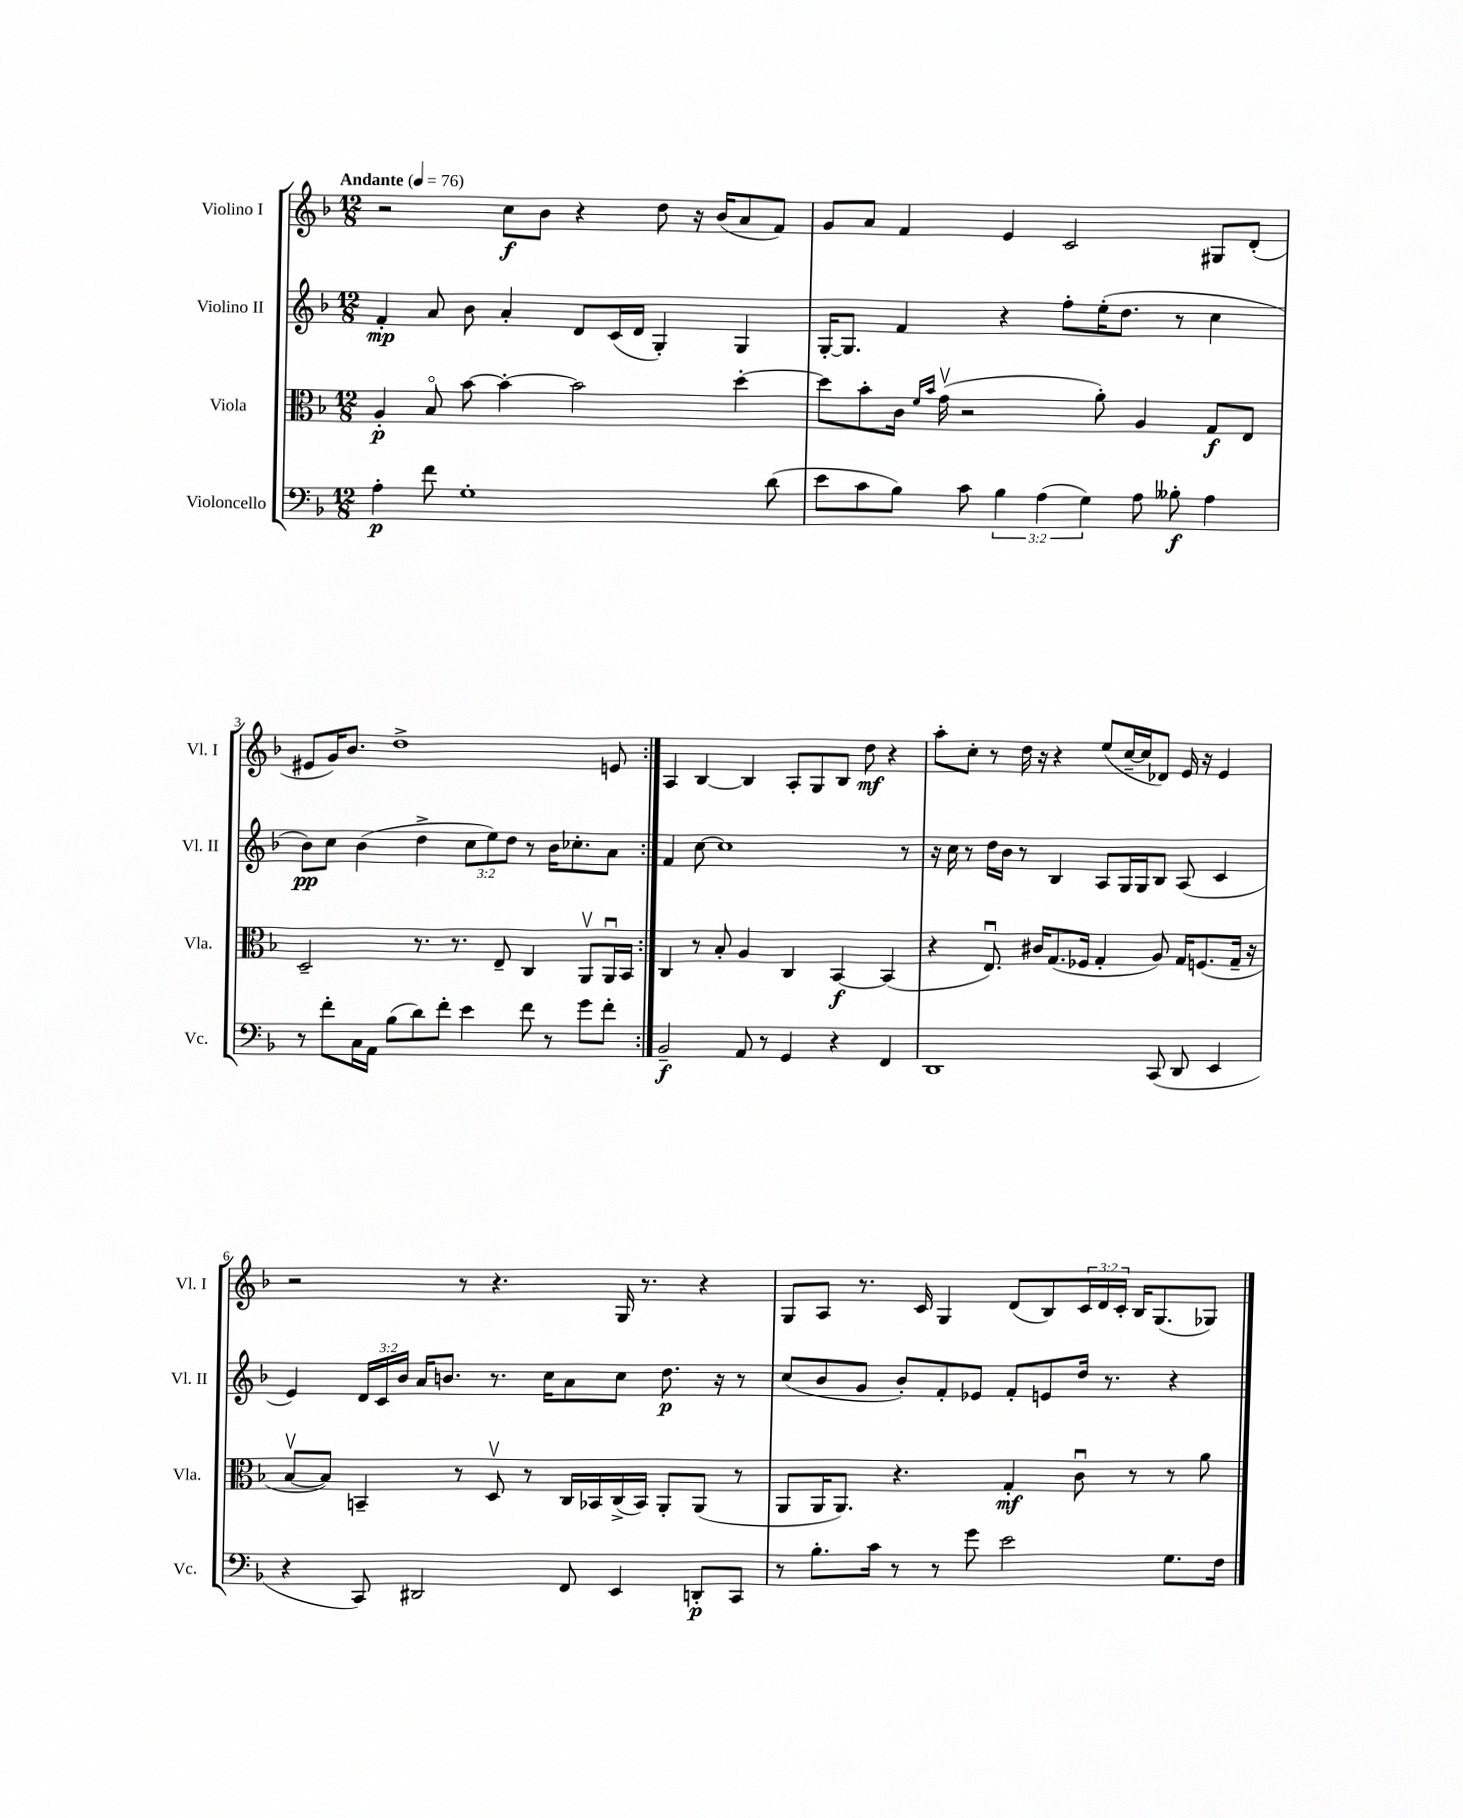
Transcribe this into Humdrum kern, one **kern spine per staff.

**kern	**kern	**kern	**kern
*staff4	*staff3	*staff2	*staff1
*clefF4	*clefC3	*clefG2	*clefG2
*k[b-]	*k[b-]	*k[b-]	*k[b-]
*M12/8	*M12/8	*M12/8	*M12/8
*MM76	*MM76	*MM76	*MM76
4A'	4A'	4f'	2r
8f	8B-o	8a	.
1G'	[8b-	8b-	.
.	4b-'_	4a'	8cc
.	.	.	8b-
.	2b-]	8d	4r
.	.	(16c	.
.	.	16d	.
.	.	4G')	8dd
.	.	.	16r
.	.	.	(16b-
.	[4dd'	4G	8a
(8d	.	.	8f)
=	=	=	=
8e	8dd]	[16G'	8g
.	.	8.G]	.
8c	8b-'	.	8a
8B-)	16c	4f	4f
.	16qqf	.	.
.	16qqb-	.	.
.	(16gv	.	.
8c	2r	.	.
6B-	.	4r	4e
(6A	.	.	.
.	.	8ff'	2c
6G)	.	.	.
.	8a')	(16ee'	.
.	.	8.dd	.
8A	4A	.	.
8B--'	.	8r	.
4A	8G	4cc	8G#
.	8E	.	(8d'
=	=	=	=
8r	2D~	8b-)	8e#
8f'	.	8cc	16g)
.	.	.	8.b-
16C	.	(4b-	.
16AA	.	.	.
(8B-	.	.	1dd^
8d)	8.r	4dd^	.
8f'	.	.	.
.	8.r	.	.
4e	.	12cc	.
.	.	12ee)	.
.	8E~	.	.
.	.	12dd	.
8f	4C	8r	.
8r	.	16b-	.
.	.	8.cc-'	.
8g	8AAv	.	.
8f'	16AAu	8a	8e
.	16BB-	.	.
=:|!	=:|!	=:|!	=:|!
2BB-~	4C	4f	4A
.	8r	[8cc	[4B-
.	8B-'	1cc]	.
8AA	4A	.	4B-]
8r	.	.	.
4GG	4C	.	8A'
.	.	.	8G
4r	[4BB-	.	8B-
.	.	.	8dd
4FF	(4BB-]	.	4r
.	.	8r	.
=	=	=	=
1DD	4r	16r	8aa'
.	.	16cc	.
.	.	8r	8cc'
.	8.Eu)	16dd	8r
.	.	16b-	.
.	.	8r	16dd
.	16c#	.	16r
.	(8.G	4B-	4r
.	16F-	.	.
.	4G'	8A	(8ee
.	.	16G	[16cc~
.	.	16G	16cc]
(8CC	8A)	8B-	8d-)
8DD	16G	(8A	16e
.	(8.F	.	16r
4EE	.	4c	4e
.	16G~	.	.
.	16r	.	.
=	=	=	=
4r	[8B-v	4e)	2r
.	8B-])	.	.
8CC)	4BB~	24d	.
.	.	24c	.
.	.	24b-	.
2DD#	.	16a	.
.	.	8.b	.
.	8r	.	8r
.	8Dv	8.r	4.r
.	8r	.	.
.	.	16cc	.
8FF	16C	8a	.
.	16BB-	.	.
4EE	(16C^	8cc	16G
.	16BB-)	.	8.r
.	8AA'	8.dd	.
8DD'	(8AA	.	4r
.	.	16r	.
8CC	8r	8r	.
=	=	=	=
8r	8AA	(8cc	8G
8.B-'	16AA	8b-	8A
.	8.AA)	.	.
.	.	8g	8.r
16c	.	.	.
8r	4.r	8b-')	.
.	.	.	16c
8r	.	8f'	4G
8g	.	8e-	.
2e	4G'	8f'	(8d
.	.	8e	8B-)
.	8cu	16dd	24c
.	.	.	24d
.	.	8.r	.
.	.	.	24c'
.	8r	.	16B-
.	.	.	(8.G
8.G	8r	4r	.
.	8a	.	8G-)
16F	.	.	.
==	==	==	==
*-	*-	*-	*-
